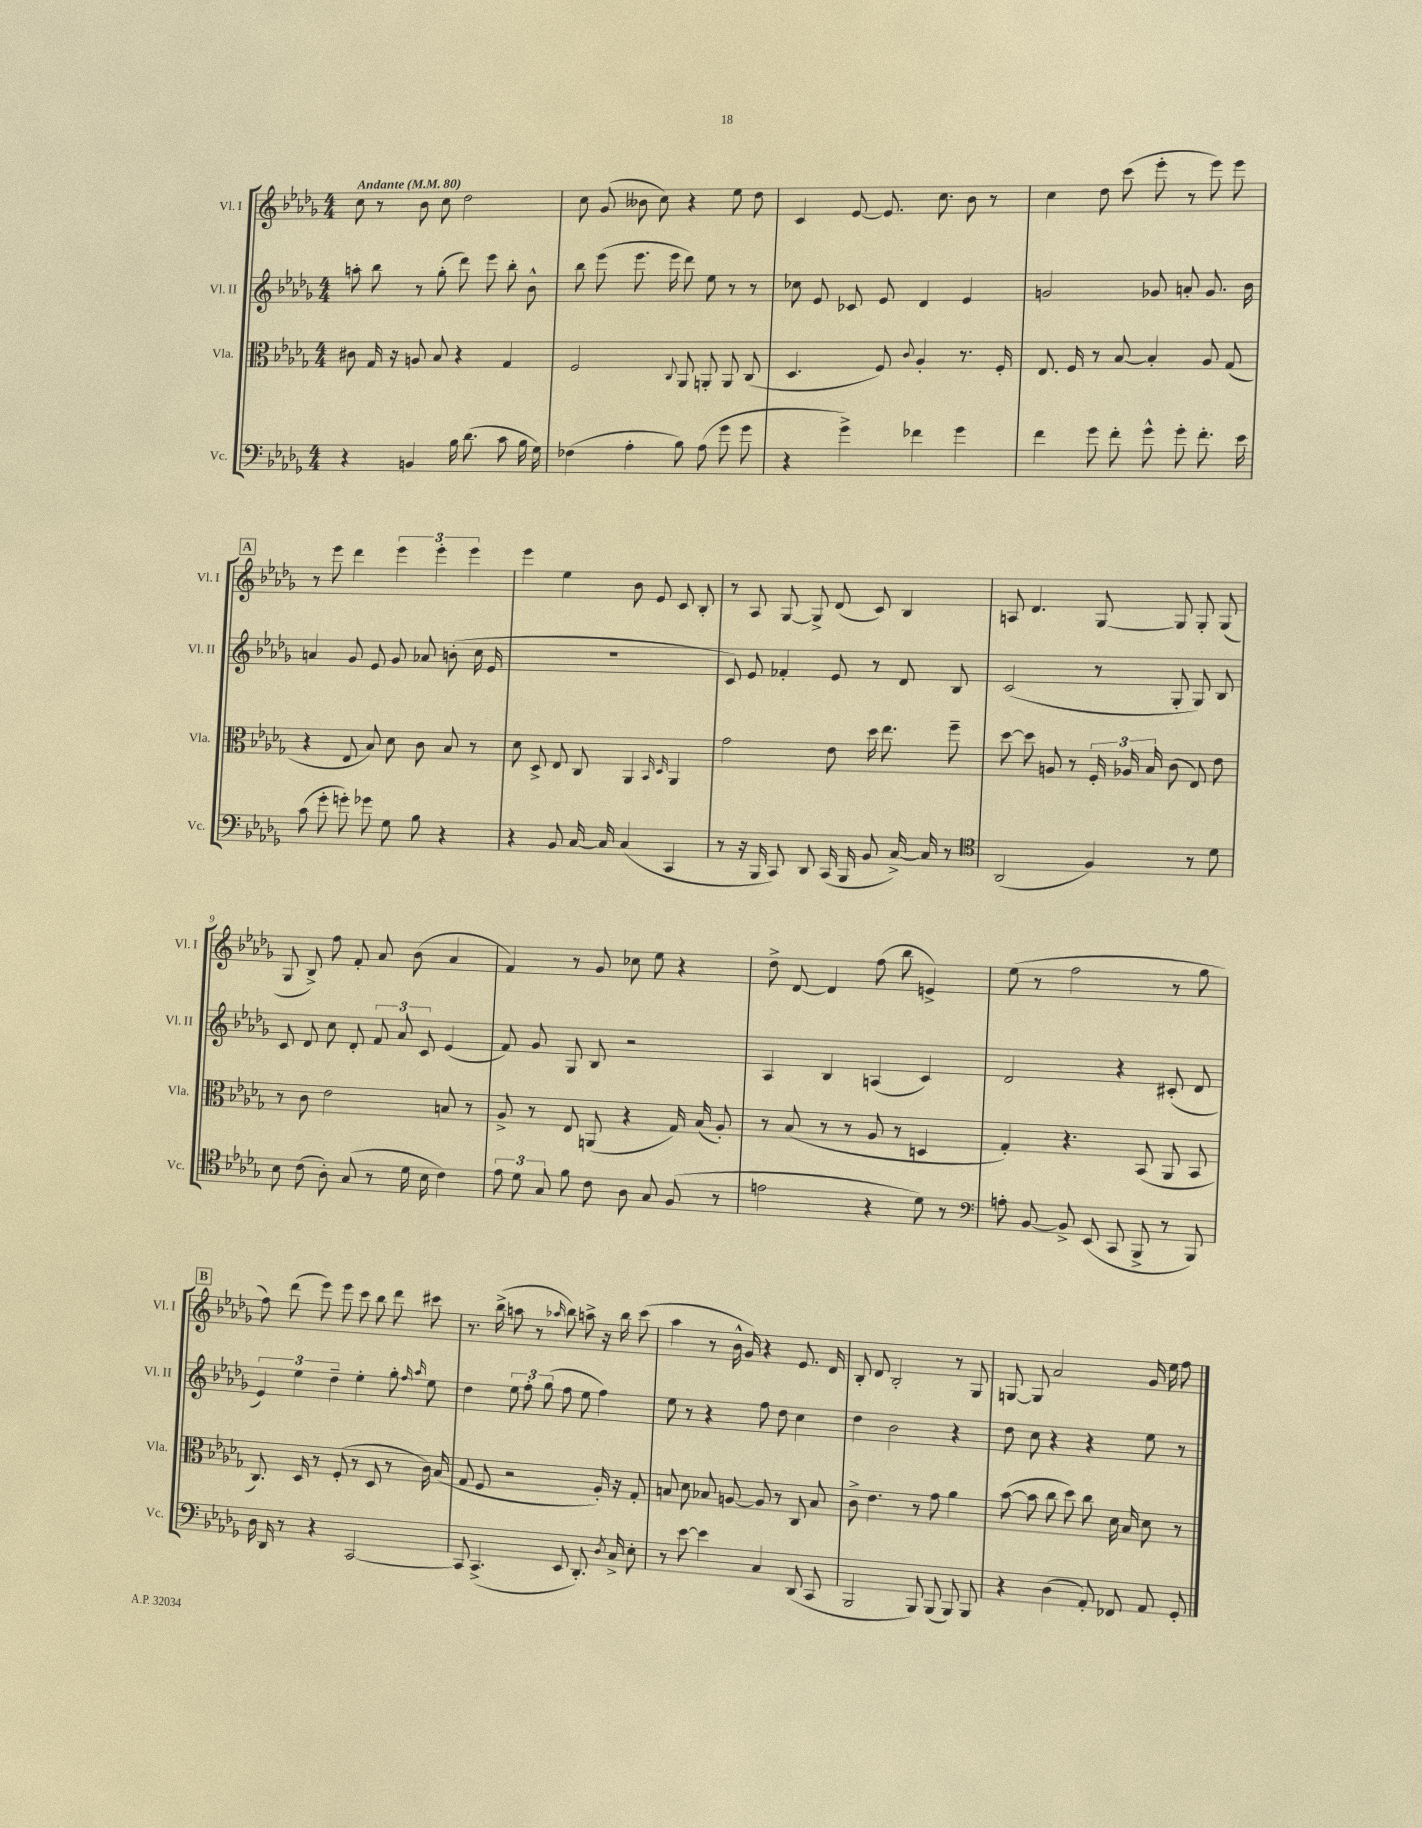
<<
\new StaffGroup <<
\new Staff = "s0" \with { instrumentName = "Vl. I" shortInstrumentName = "Vl. I" } {
    \clef treble \key des \major \numericTimeSignature \time 4/4 \tempo "Andante" 4 = 80
    \autoBeamOff c''8 r8 bes'8 c''8 des''2 |
    c''8 ges'8( beses'8 c''8) r4 ees''8 des''8 |
    c'4 ees'8~ ees'8. c''8. bes'8 r8 |
    c''4 des''8 c'''8( ees'''8-. r8 ees'''8) ees'''8 |
    \mark \markup { \box "A" } r8 ees'''8 des'''4 \tuplet 3/2 { ees'''4 ees'''4-. ees'''4 } |
    ees'''4 ees''4 bes'8 ees'8 c'8 bes8-. |
    r8 aes8 ges8~ ges8-> des'8( c'8) bes4 |
    a8 des'4. ges8~ ges8 ges8-. ges8( |
    ges8 bes8->) f''8 f'8-. aes'8 bes'8( aes'4 |
    f'4) r8 ges'8 ces''8 ees''8 r4 |
    des''8-> des'8~ des'4 f''8( bes''8 e'4->) |
    ees''8( r8 f''2 r8 ges''8 |
    \mark \markup { \box "B" } f''8) des'''8( ees'''8) ees'''8 c'''8 bes''8 des'''8 cis'''8 |
    r8. bes''16->( a''8 r8 \grace { aes''16 } bes''8) a''8-> r16 bes''16 c'''8( |
    aes''4 r8 bes'16-^ ges'16) r4 ees'8. des'16 |
    bes8-. des'8 bes2-. r8 ges8 |
    g8~ g8 aes'2 ges'16 ees''16 f''8 \bar "|." |
}
\new Staff = "s1" \with { instrumentName = "Vl. II" shortInstrumentName = "Vl. II" } {
    \clef treble \key des \major \numericTimeSignature \time 4/4
    \autoBeamOff a''8-. bes''8 r8 ges''8-.( des'''8) ees'''8 bes''8-. bes'8-^ |
    bes''8 ees'''8( ees'''8. ees'''16 des'''8) ees''8 r8 r8 |
    ces''8 ees'8 ces'8 ees'8 des'4 ees'4 |
    g'2 ges'8 a'8-. ges'8. bes'16 |
    \mark \markup { \box "A" } a'4 ges'8 ees'8 ges'8 aes'8 b'8-.( c''16 ees'16 |
    R1 |
    c'8) ees'8 fes'4-. ees'8 r8 des'8 bes8 |
    c'2( r8 ges8-. ges8) bes8 |
    c'8 des'8 c''8 des'8-. \tuplet 3/2 { f'8 aes'8 c'8 } ees'4( |
    f'8) ges'8 ges8 bes8 r2 |
    aes4 bes4 a4( c'4) |
    des'2 r4 cis'8-.( des'8 |
    \mark \markup { \box "B" } \tuplet 3/2 { ees'4) ees''4 des''4-- } ees''4-. ges''8-. \grace { f''16 aes''16 } ees''8 |
    des''4 \tuplet 3/2 { ees''8 f''8-. ges''8( } f''8 ees''8 f''4) |
    ees''8 r8 r4 f''8 des''8 c''4 |
    des''4 bes'2 r4 |
    des''8 c''8 r4 r4 ees''8 r8 \bar "|." |
}
\new Staff = "s2" \with { instrumentName = "Vla." shortInstrumentName = "Vla." } {
    \clef alto \key des \major \numericTimeSignature \time 4/4
    \autoBeamOff cis'8 ges16 r16 a8 bes8 r4 ges4 |
    f2 \appoggiatura { c8 } aes,8 a,8-. a,8 c8( |
    des4. f8) \appoggiatura { c'8 } aes4-. r8. f16-. |
    ees8. f16 r8 bes8~ bes4-. aes8 ges8( |
    \mark \markup { \box "A" } r4 ees8 bes8) des'8 c'8 bes8 r8 |
    des'8 des8-> ees8 c8 aes,4 \grace { bes,16 des16 } aes,4 |
    ges'2 ees'8 des''16 ees''8. f''8-- |
    des''8~ des''8 a8 r8 \tuplet 3/2 { f16-. aes16 bes16 } c'8( ees8) ees'8 |
    r8 c'8 ees'2 b8 r8 |
    aes8-> r8 ees8 a,8( r4 ges16) bes16( aes8-.) |
    r8 bes8( r8 r8 aes8 r8 d4 |
    ges4-.) r4. bes,8( aes,8 bes,8 |
    \mark \markup { \box "B" } c8.) des16 r8 f8-.( r8 des8 r8 c'16) bes16( |
    ges8 f8 r2 aes16-.) r16 ges8-. |
    b8 des'8 bes8 a8~ a8 r8 c8 bes8 |
    c'8-> ees'4. r8 ges'8 aes'4 |
    bes'8~( bes'8 c''8 des''8) c''8 des'16 bes16 des'8 r8 \bar "|." |
}
\new Staff = "s3" \with { instrumentName = "Vc." shortInstrumentName = "Vc." } {
    \clef bass \key des \major \numericTimeSignature \time 4/4
    \autoBeamOff r4 b,4 bes16 des'8.( c'8 bes16 ges16) |
    fes4( aes4-. bes8) aes8( ges'8 ges'8 |
    r4 ges'4->) fes'4 ges'4 |
    f'4 ges'8 f'8-. ges'8-^ ges'8-. f'8.-. ees'16 |
    \mark \markup { \box "A" } c'8( ges'8-. g'8-.) ges'8 ges8 bes8 r4 |
    r4 bes,8 c16~ c16 c4( c,4 |
    r8 r16 bes,,16 c,8) des,8 c,16( bes,,16 bes,8 c16~->) c16 r8 |
    \clef tenor aes,2( f4) r8 des'8 |
    bes8 c'8( aes8-.) ges8( r8 des'16 bes16 c'4) |
    \tuplet 3/2 { ees'8 des'8 ges8 } f'8 c'8 aes8 ges8 f8( r8 |
    e'2 r4 des'8) r8 |
    \clef bass a8-. bes,8~ bes,8-> ees,8( c,8 bes,,8-> r8 bes,,8) |
    \mark \markup { \box "B" } des16 des,16 r8 r4 c,2~ |
    c,8 c,4.->( ees,8 des,8.-.) \acciaccatura { des8 } c16-> ees8-. |
    r8 ees'8~ ees'4 c4 des,8( c,8 |
    bes,,2 bes,,8) bes,,8( bes,,8) bes,,8 |
    r4 des4( aes,8-.) fes,8 aes,8 ges,8-. \bar "|." |
}
>>
>>
